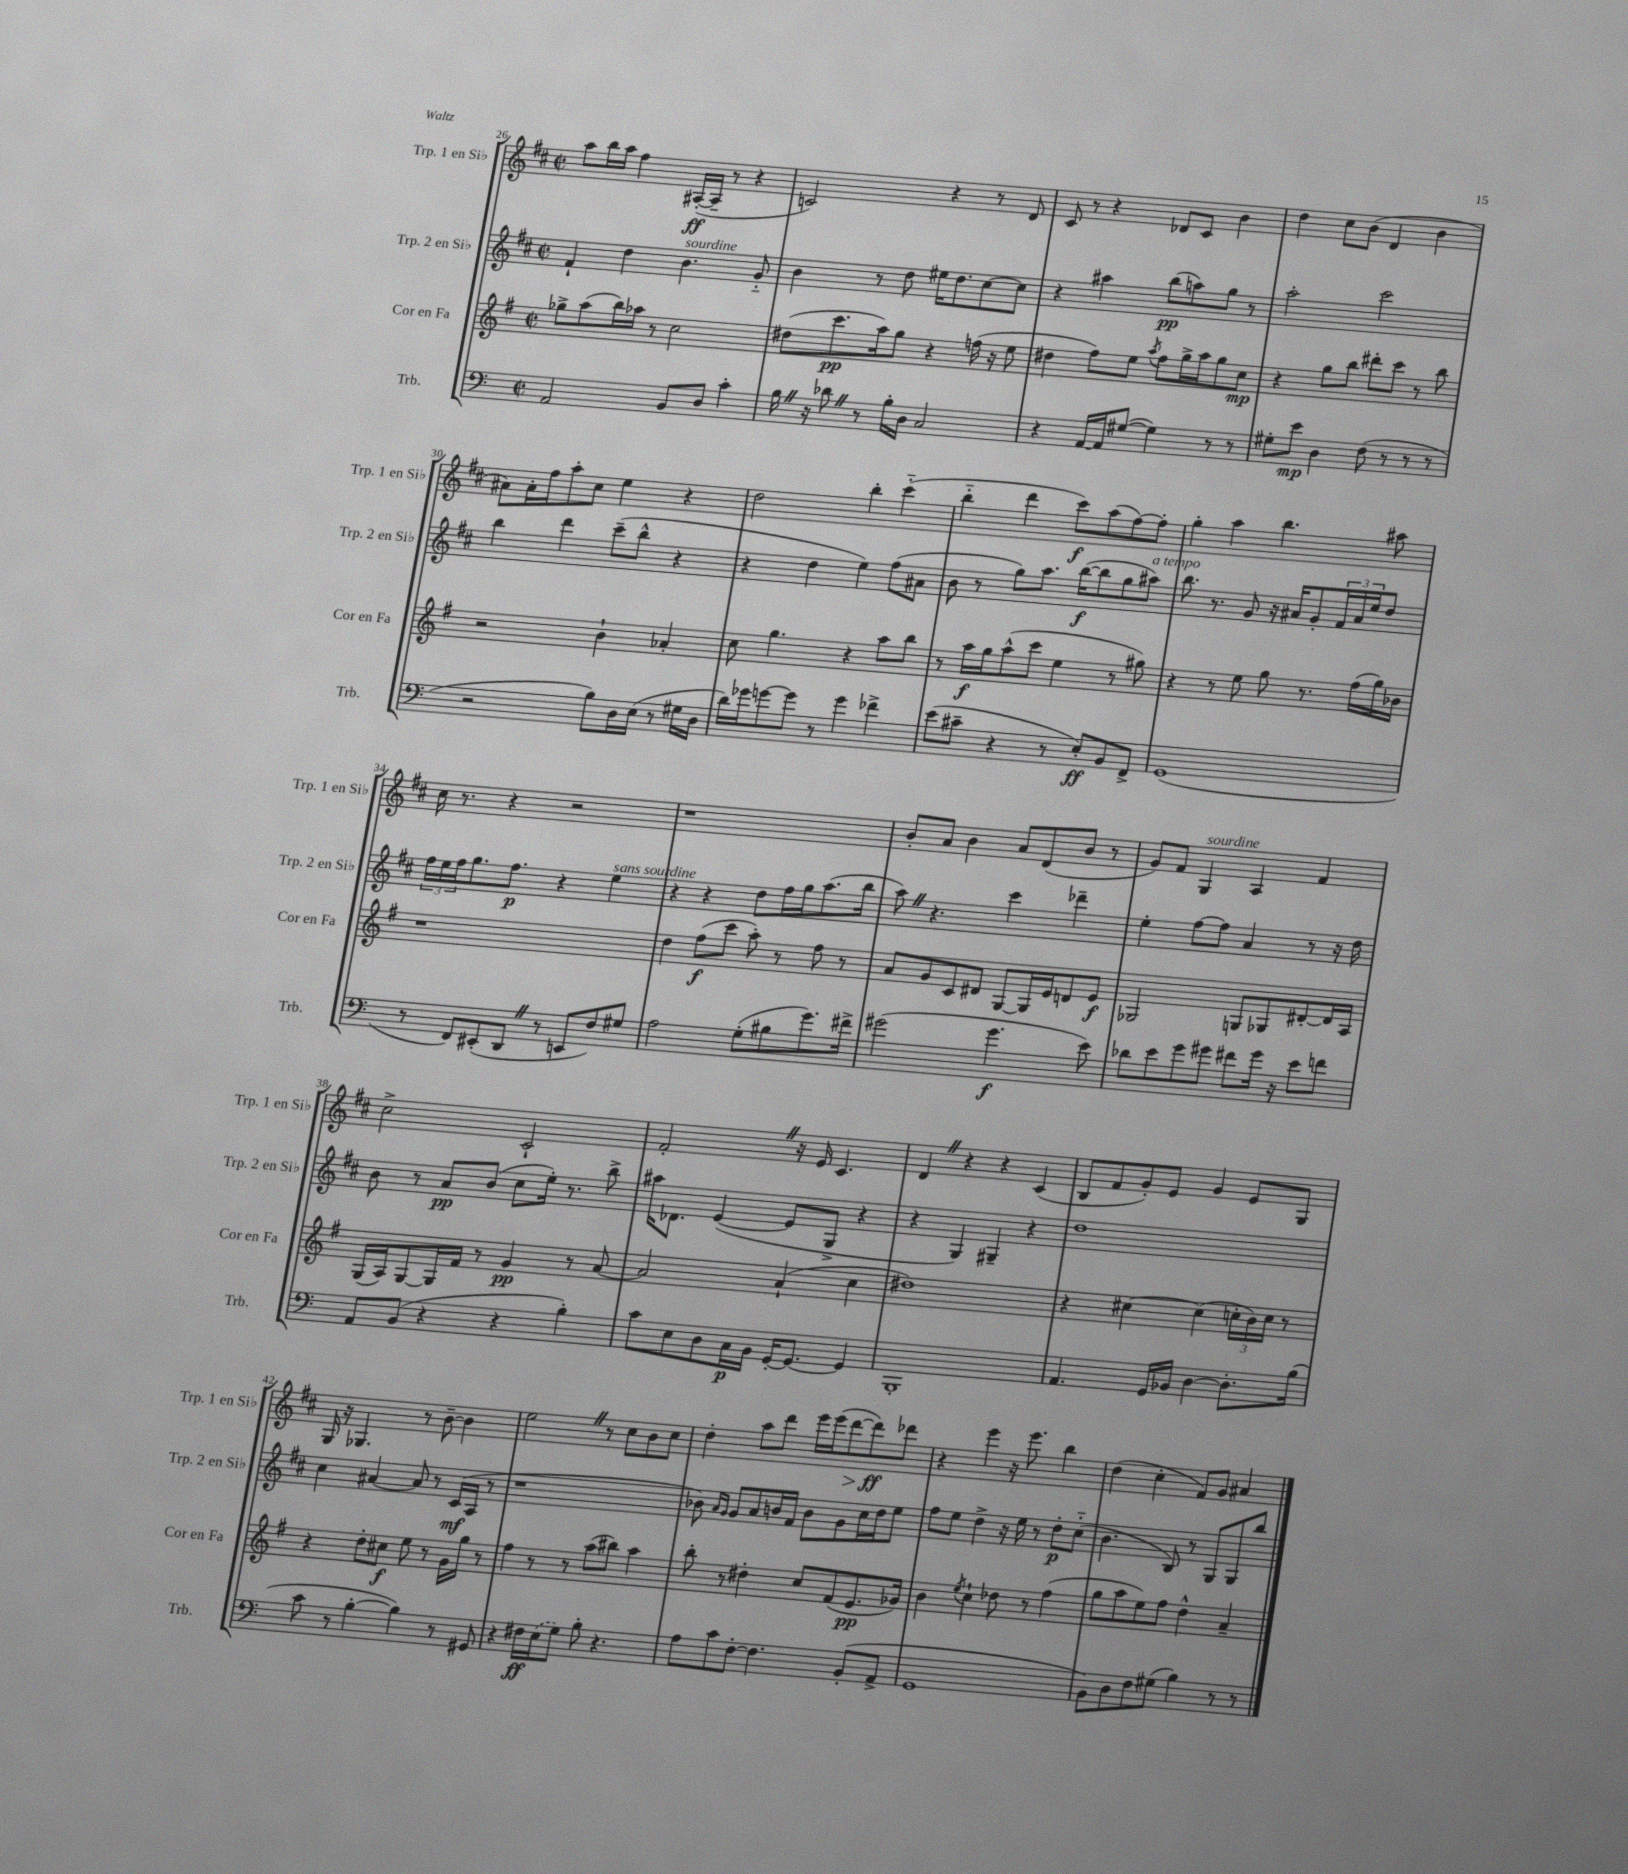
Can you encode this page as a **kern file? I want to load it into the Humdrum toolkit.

**kern	**kern	**kern	**kern
*staff4	*staff3	*staff2	*staff1
*clefF4	*clefG2	*clefG2	*clefG2
*k[]	*k[f#]	*k[f#c#]	*k[f#c#]
*M2/2	*M2/2	*M2/2	*M2/2
*met(c|)	*met(c|)	*met(c|)	*met(c|)
2AA/	8gg-^\L	4f#`/	8aa\L
.	(8aa\	.	16bb\L
.	.	.	16aa\JJ
.	16bb\L)	4dd\	4ff#\
.	16aa-\JJ	.	.
.	8r	.	.
8BB/L	2cc\	4.b\	([16A#'/LL
.	.	.	16A#~/]JJ
8D/J	.	.	8r
4c'\	.	.	4r
.	.	8g'~/	.
=	=	=	=
16B\	(8dd#\L	4b\	2c/)
16r	.	.	.
8d-\	8.ccc\	.	.
8r	.	8r	.
.	16aa\k)	.	.
16B'\LL	8gg\J	8dd\	.
16D\JJ	.	.	.
2C/	4r	16ee#\LK	4r
.	.	8.dd\	.
.	(16ff\	[8cc#\	8r
.	16r	.	.
.	8ee\	8cc#\]J	8d/
=	=	=	=
4r	4dd#\	4r	8c#/
.	.	.	8r
[16AA/LL	8ff#\L)	4aa#\	4r
16AA/]J	.	.	.
([8G#/J	8ee\J	.	.
.	8qaa/	.	.
4G#\])	8ff#\L	(8bb\L	8d-/L
.	16gg^\L	8aa\)	8c#/J
.	16aa\J	.	.
8r	8gg\	8gg\J	4b\
8r	8cc\J	8r	.
=	=	=	=
8G#'\L	4r	2aa'\	4dd\
8e\J	.	.	.
4D\	8gg\L	.	8cc#\L
.	8bb\J	.	(8b\J
(8F\	8ddd#'\L	2ccc#\	4d/
8r	8ccc\J	.	.
8r	8r	.	4b\
8r	8bb\	.	.
=	=	=	=
2r	2r	4bb\	8a#\L)
.	.	.	16a#'\L
.	.	.	16ff#\J
.	.	4ddd\	8aa'\
.	.	.	8cc#\J
8B\L)	4b`\	(8ccc#~\L	4ee\
16D\L	.	8bb^^\J	.
(16E\JJ	.	.	.
8r	4a-'/	4r	4r
16G#\LL	.	.	.
16D\JJ	.	.	.
=	=	=	=
16d\LL)	8cc\	4r	2dd\
16g-\J	.	.	.
[8g\	4.gg\	.	.
8g\]J	.	4dd\	.
8r	.	.	.
4g\	4r	4ee\)	4bb'\
4f-^\	8aa\L	(8ff#\L	(4ccc#'~\
.	8bb\J	8a#\J	.
=	=	=	=
(8e\L	8r	8b\	4bb'~\
8c#~\J	16aa\LL	8r	.
.	16gg\J	.	.
4r	(8aa^^\	8gg\L)	4ddd\
.	8ccc\J	8.aa\J	.
8r	4ee\	.	8ccc#\L)
.	.	([16bb\LK	.
8E'/L)	.	8bb\]	(8aa\
8BB/	8r	8gg\	[8ff#\)
8FF^/J	8gg#\)	8aa#\J)	8ff#'\]J
=	=	=	=
(1GG	4r	8.bb\	4gg'\
.	.	8.r	.
.	8r	.	4aa\
.	8ee\	8g/	.
.	8gg\	16r	4.bb\
.	.	16a#/LK	.
.	8.r	8g'/	.
.	.	24f#/L	.
.	.	24a#/	.
.	(16ff#\LL	.	.
.	.	24ee/J	.
.	16gg\)	8dd/J	8aa#\
.	16b-\JJ	.	.
=	=	=	=
8r	1r	24ff#\LL	16cc#\
.	.	24ee\	.
.	.	.	8.r
.	.	24ff#\J	.
8FF/L)	.	8.gg\	.
(8EE#'/	.	.	4r
.	.	8.ff#\J	.
8DD/J	.	.	.
8r	.	4r	2r
8EE/L	.	.	.
8F/)	.	4ee\	.
8G#/J	.	.	.
=	=	=	=
2A\	4dd\	4r	1r
.	(8ff#\L	4r	.
.	8ccc\J	.	.
(8G'\L	8aa'\)	8dd\L	.
8B#\	8r	16ff#\L	.
.	.	16gg\J	.
8.g\)	8ff#\	(8.aa\	.
.	8r	.	.
16f#^\Jk	.	16bb\Jk	.
=	=	=	=
(2g#\	8a/L	8aa\)	8b'/L
.	8g/	4.r	8a/J
.	8c/	.	4b\
.	8d#/J	.	.
4.g#\	[8G/L	4ccc#\	8a/L
.	16G/]L	.	(8d/
.	16e/J	.	.
.	8d/	4ddd-~\	8b/J
8e\)	8e/J	.	8r
=	=	=	=
8d-\L	2G-/	4ee'\	8g/L)
8e\	.	.	8f#/J
8g\	.	[8ff#\L	4G/
8g#\J	.	8ff#\]J	.
8f#\L	8G/L	4a/	4A/
16g#\Jk	8G-/	.	.
16r	.	.	.
8e\L	[8d#'/	8r	4f#/
8f\J	16d#/]L	16r	.
.	16A/JJ	16dd\	.
=	=	=	=
8AA/L	(16G/LL	8b\	2cc#^\
.	16A/J)	.	.
(8BB/J	[8G/	8r	.
4r	16G/]L	8a/L	.
.	16f#/JJ	.	.
.	8r	(8b/J	.
4r	4g/	8cc#\L	2c#`/
.	.	16ee'\Jk)	.
.	.	8.r	.
4B'\)	8r	.	.
.	[8a/	8bb^\	.
=	=	=	=
8c\L	2a/]	16aa#\LK	2f#'/
.	.	8.d-\J	.
8E\	.	.	.
8D\	.	([4e/	.
16C\L	.	.	.
16BB\JJ	.	.	.
[16GG'/LK	(4a`/	8e/]L	16r
8.GG/_J	.	.	16e/
.	.	8G^/J	4.c#/
4GG/]	4cc\	4r	.
=	=	=	=
1BBB'	1dd#)	4r	4d/
.	.	4G/)	4r
.	.	4G#~/	4r
.	.	4r	(4c#/
=	=	=	=
4.AA/	4r	1dd	8B/L
.	.	.	8f#/
.	[4cc#\	.	8g'/)
16GG/LL	.	.	8e/J
16BB-/JJ	.	.	.
[4D\	(4cc#\]	.	4g/
8.D'\]L	24cc'\LL	.	8e/L
.	24b\)	.	.
.	24cc\JJ	.	.
.	8r	.	8G/J
(16B\Jk	.	.	.
=	=	=	=
8c\	4r	4cc#\	16G/
.	.	.	16r
8r	.	.	4.G-/
[4B'\	8dd'\L	[4a#/	.
.	8cc#\J	.	.
4B\])	8ee\	8a#/]	8r
.	8r	8r	[8b~\
8r	16g\LL	(16c#/LL	4b\]
.	16gg\JJ	16A/JJ	.
8GG#/	8r	8r	.
=	=	=	=
4r	4ff#\	1r	2ee\
16F#\LL	8r	.	.
(16E\J	.	.	.
8G\J)	8r	.	.
8B'\	(8aa\L	.	8r
4.r	8bb#\J)	.	8cc#\L
.	4aa\	.	8b\
.	.	.	8cc#\J
=	=	=	=
8A\L	8bb'\	8b-\)	4dd'\
.	.	16qqa/LL	.
.	.	16qqg/JJ	.
8c\	8r	8g/L	.
[8F'\J	4dd#'\	8a/	8aa\L
4.F\]	.	16b/L	8ddd\J
.	.	16f#/JJ	.
.	8cc/L	8b\L	16eee\LL
.	.	.	(16eee\J
.	(8f#/	8g\	[8ddd\
(8BB'/L	8.e/	16cc#\L	8ddd\])
.	.	16dd\J	.
8AA^/J	.	8ee\J	8ddd-\J
.	16g-/Jk)	.	.
=	=	=	=
1GG	4b\	8ff#\L	4r
.	.	8ee\J	.
.	8qee/	.	.
.	4cc`\	4dd^\	4eee\
.	8dd-\	16r	16r
.	.	16ee\	8.eee\
.	8r	8r	.
.	(4ff#\	8dd'\L	4bb\
.	.	(8cc#'~\J	.
=	=	=	=
8BB\L)	8gg\L	4.b\	(4dd\
8D\	8aa\	.	.
8F\	8ee\)	.	4cc#'\
(8G#\J	8ff#\J	8B/)	.
4B\)	4dd^^\	8r	8f#/L)
.	.	8G/L	8g/J
8r	4a~/	8G/	4a#/
8r	.	8bb/J	.
==	==	==	==
*-	*-	*-	*-
